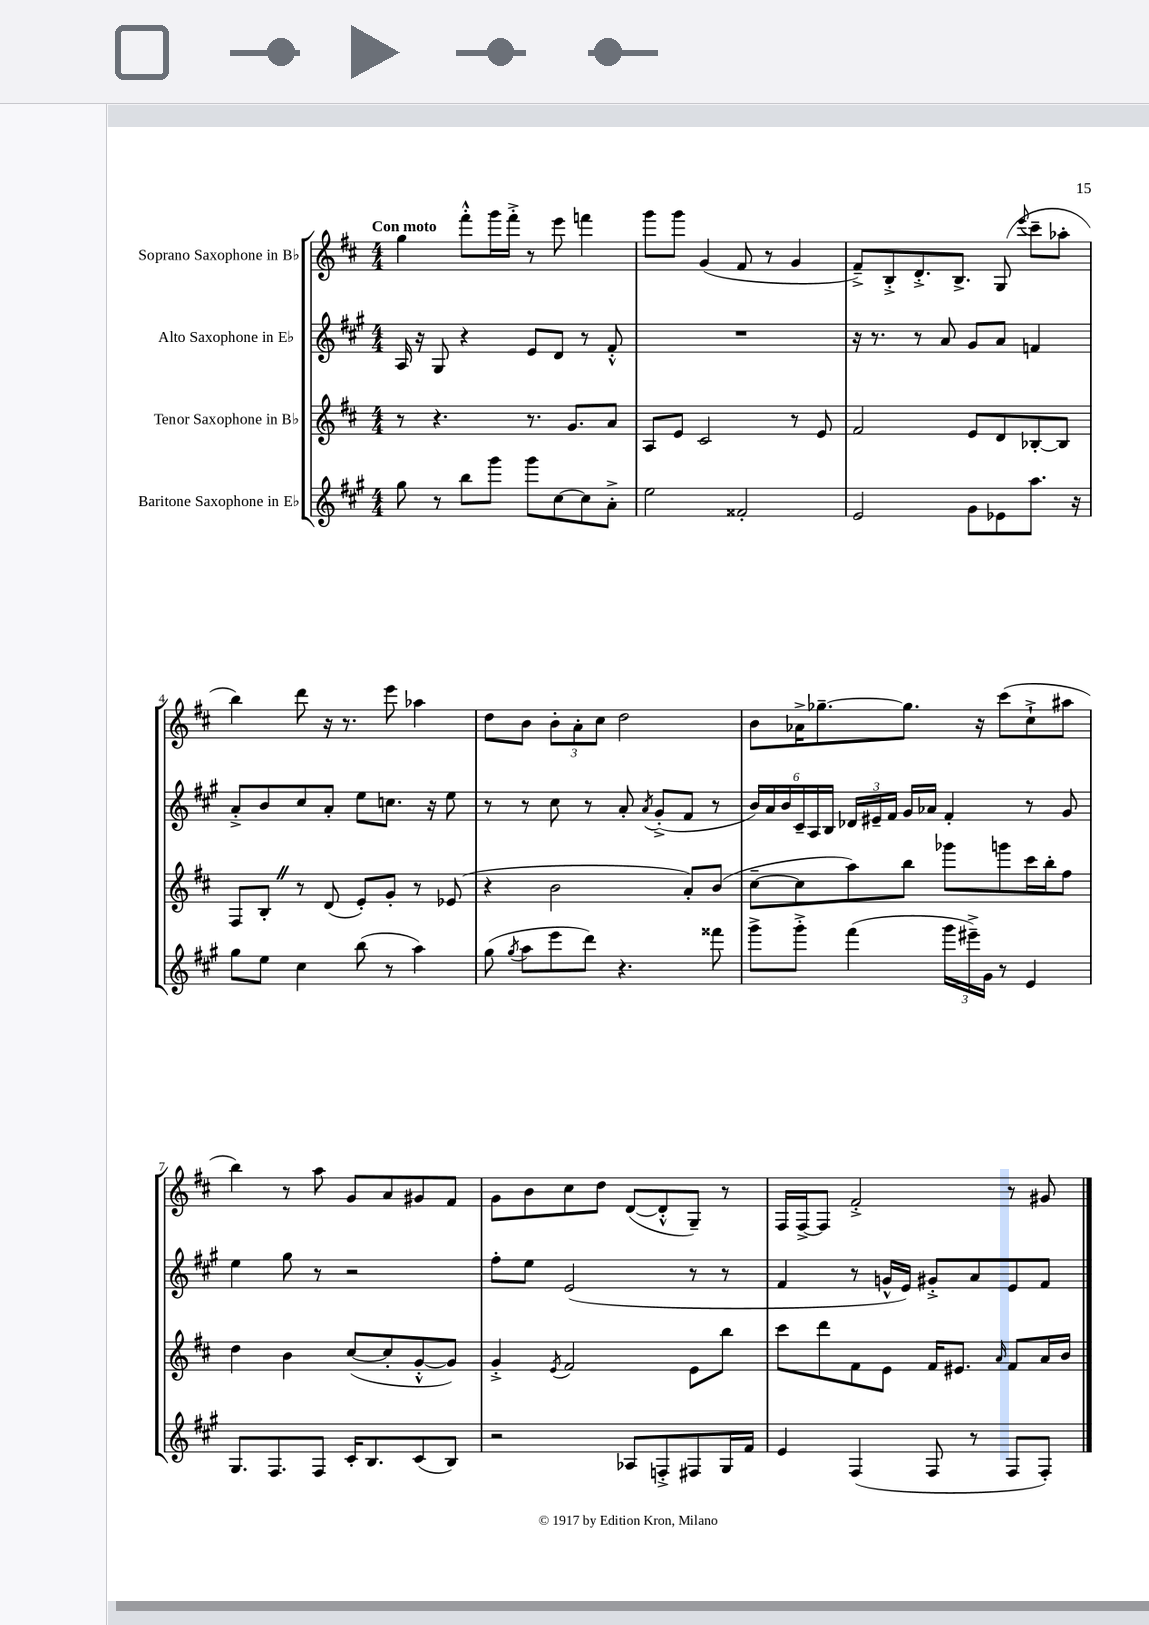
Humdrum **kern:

**kern	**kern	**kern	**kern
*staff4	*staff3	*staff2	*staff1
*clefG2	*clefG2	*clefG2	*clefG2
*k[f#c#g#]	*k[f#c#]	*k[f#c#g#]	*k[f#c#]
*M4/4	*M4/4	*M4/4	*M4/4
8gg#	8r	16A	4gg
.	.	16r	.
8r	4.r	8G#	.
8bb	.	4r	8fff#'^^
8ggg#	.	.	16ggg
.	.	.	16fff#'^
8ggg#	8.r	8e	8r
[8cc#	.	8d	8eee
.	8.g	.	.
8cc#]	.	8r	4fff
8a'^	8a	8f#'^^	.
=	=	=	=
2ee	8A	1r	8ggg
.	8e	.	8ggg
.	2c#	.	(4g
2f##'	.	.	8f#
.	.	.	8r
.	8r	.	4g
.	8e	.	.
=	=	=	=
2e	2f#	16r	8f#~^)
.	.	8.r	.
.	.	.	8B'^
.	.	8r	8.d'^
.	.	8a	.
.	.	.	8.B^
8g#	8e	8g#	.
8e-	8d	8a	(8G
.	.	.	8qqeee
8.aa	[8B-'	4f	8ccc#~
.	8B-]	.	8aa-'
16r	.	.	.
=	=	=	=
8gg#	8F#	8a'^	4bb)
8ee	8B'	8b	.
4cc#	8r	8cc#	8ddd
.	(8d	8a'	16r
.	.	.	8.r
(8bb	8e')	8ee	.
8r	8g'	8.cc	8eee
4aa)	8r	.	4aa-
.	.	16r	.
.	(8e-	8ee	.
=	=	=	=
(8gg#	4r	8r	8dd
8qgg#	.	.	.
8aa	.	8r	8b
8eee	2b	8cc#	12b'
.	.	.	12a'
8ddd)	.	8r	.
.	.	.	12cc#
4.r	.	8a'	2dd
.	.	8qa	.
.	.	(8g#'^	.
.	8a')	8f#	.
8fff##	(8b	8r	.
=	=	=	=
8ggg#^	[8cc#~	24b)	8b
.	.	24a	.
.	.	24b	.
8ggg#'^	8cc#]	24c#~	16a-^
.	.	24A	.
.	.	.	[8.gg-~
.	.	24B	.
(4fff#	8aa)	24d-	.
.	.	24e#~	.
.	.	24f#	.
.	8bb	16g#	8.gg-]
.	.	16a-	.
24ggg#	8ggg-	4f#'	.
24eee#~^)	.	.	.
.	.	.	16r
24g#	.	.	.
8r	8ggg	.	(8ccc#
4e	16ccc#	8r	8cc#`^
.	16bb'	.	.
.	8ff#	8g#	8aa#
=	=	=	=
8.G#	4dd	4ee	4bb)
8.F#	.	.	.
.	4b	8gg#	8r
8F#	.	8r	8aa
16c#'	([8cc#	2r	8g
8.B	.	.	.
.	8cc#']	.	8a
(8c#	[8g'^^	.	8g#
8B)	8g])	.	8f#
=	=	=	=
2r	4g'^	8ff#'	8g
.	.	8ee	8b
.	8qe	.	.
.	2f#	(2e	8cc#
.	.	.	8dd
8A-	.	.	([8d
8F'^	.	.	8d'^^]
8F#	8e	8r	8G~)
16G#	8bb	8r	8r
16f#	.	.	.
=	=	=	=
4e	8ccc#	4f#	16F#
.	.	.	[16F#^
.	8ddd	.	8F#]
(4F#	8f#	8r	2f#'^
.	8e	16g^^	.
.	.	16e)	.
8F#	16f#	8g#'^	.
.	8.e#	.	.
8r	.	8a	.
.	16qqa	.	.
8F#	8f#	8e	8r
8F#')	16a	8f#	8g#
.	16b	.	.
==	==	==	==
*-	*-	*-	*-
